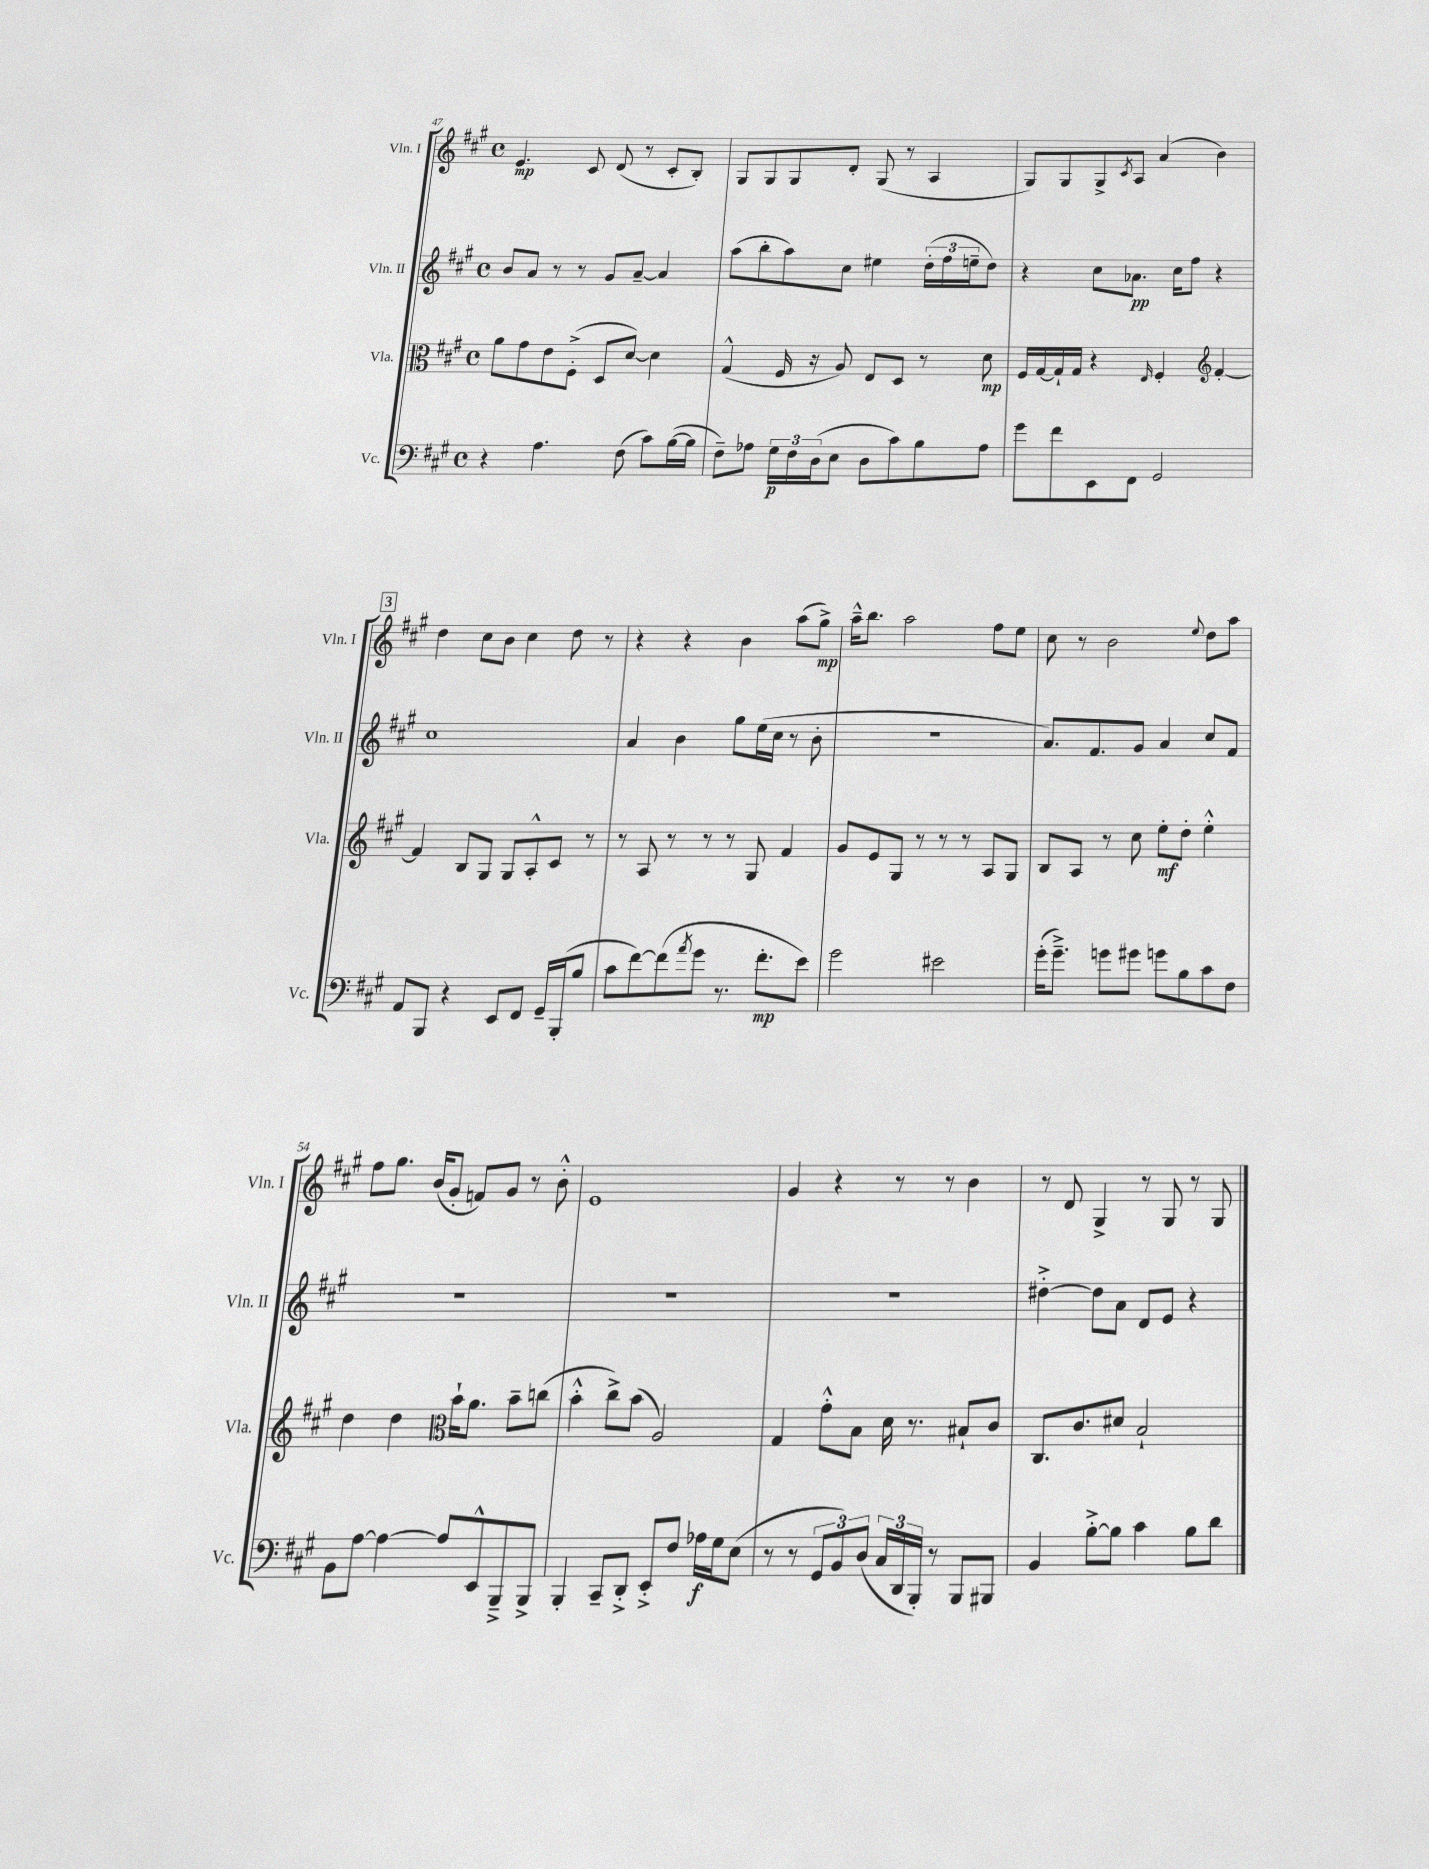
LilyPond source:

<<
\new StaffGroup <<
\new Staff = "s0" \with { instrumentName = "Vln. I" shortInstrumentName = "Vln. I" } {
    \clef treble \key a \major \defaultTimeSignature \time 4/4
    e'4.\mp cis'8 d'8( r8 cis'8-. b8-.) |
    gis8 gis8 gis8 d'8-. gis8( r8 a4 |
    gis8) gis8 gis8-> \acciaccatura { cis'8 } a8 a'4( b'4) |
    \mark \markup { \box "3" } d''4 cis''8 b'8 cis''4 d''8 r8 |
    r4 r4 b'4 a''8( gis''8->\mp) |
    a''16---^ b''8. a''2 fis''8 e''8 |
    cis''8 r8 b'2 \appoggiatura { e''8 } d''8 a''8 |
    fis''8 gis''8. b'16( gis'8-. f'8) gis'8 r8 b'8-.-^ |
    e'1 |
    gis'4 r4 r8 r8 b'4 |
    r8 d'8 gis4-> r8 gis8 r8 gis8 \bar "|." |
}
\new Staff = "s1" \with { instrumentName = "Vln. II" shortInstrumentName = "Vln. II" } {
    \clef treble \key a \major \defaultTimeSignature \time 4/4
    b'8 a'8 r8 r8 gis'8 a'8~-- a'4 |
    a''8( b''8-. a''8) cis''8 eis''4 \tuplet 3/2 { d''16-.( fis''16 e''16-- } d''8) |
    r4 cis''8 aes'8.\pp cis''16 fis''8 r4 |
    \mark \markup { \box "3" } cis''1 |
    a'4 b'4 gis''8 e''16( cis''16 r8 b'8-. |
    R1 |
    a'8.) fis'8. gis'8 a'4 cis''8 fis'8 |
    R1 |
    R1 |
    R1 |
    dis''4~-.-> dis''8 a'8 d'8 e'8 r4 \bar "|." |
}
\new Staff = "s2" \with { instrumentName = "Vla." shortInstrumentName = "Vla." } {
    \clef alto \key a \major \defaultTimeSignature \time 4/4
    a'8 gis'8 e'8 fis8-.->( d8 d'8~) d'4 |
    gis4-^( fis16 r16 a8) e8 d8 r8 d'8\mp |
    fis16 gis16~ gis16-! gis16 r4 \grace { e16 } fis4-. \clef treble fis'4~-. |
    \mark \markup { \box "3" } fis'4 b8 gis8 gis8 a8-.-^ cis'8 r8 |
    r8 a8 r8 r8 r8 gis8 fis'4 |
    gis'8 e'8 gis8 r8 r8 r8 a8 gis8 |
    b8 a8 r8 cis''8 e''8-.\mf d''8-. e''4-.-^ |
    d''4 d''4 \clef alto b'16-! a'8. b'8-- c''8( |
    b'4-.-^ cis''8->) b'8( a2) |
    gis4 gis'8-.-^ b8 d'16 r8. bis8-! cis'8 |
    cis8. cis'8. dis'8 b2-! \bar "|." |
}
\new Staff = "s3" \with { instrumentName = "Vc." shortInstrumentName = "Vc." } {
    \clef bass \key a \major \defaultTimeSignature \time 4/4
    r4 a4. fis8( cis'8) b16~( b16 |
    fis8--) aes8 \tuplet 3/2 { gis16\p fis16 d16( } e8 d8 cis'8) b8 aes8 |
    gis'8 fis'8 e,8 fis,8 gis,2 |
    \mark \markup { \box "3" } a,8 b,,8 r4 e,8 fis,8 gis,16-- b,,16-.( b8 |
    cis'8 fis'8~) fis'8( \acciaccatura { a'8 } gis'8 r8. fis'8.-.\mp e'8) |
    gis'2 eis'2 |
    gis'16-.( gis'8.--->) g'8 gis'8 g'8 b8 cis'8 fis8 |
    b,8 a8~ a4~ a8 e,8-^ b,,8---> b,,8-> |
    b,,4-. cis,8-- d,8-.-> e,8-.-> fis8 aes16\f gis16 e8( |
    r8 r8 \tuplet 3/2 { gis,8 b,8) d8( } \tuplet 3/2 { cis16 d,16 b,,16-.) } r8 b,,8 bis,,8 |
    b,4 b8~-.-> b8 cis'4 b8 d'8 \bar "|." |
}
>>
>>
\layout { \context { \Score currentBarNumber = #47 } }
